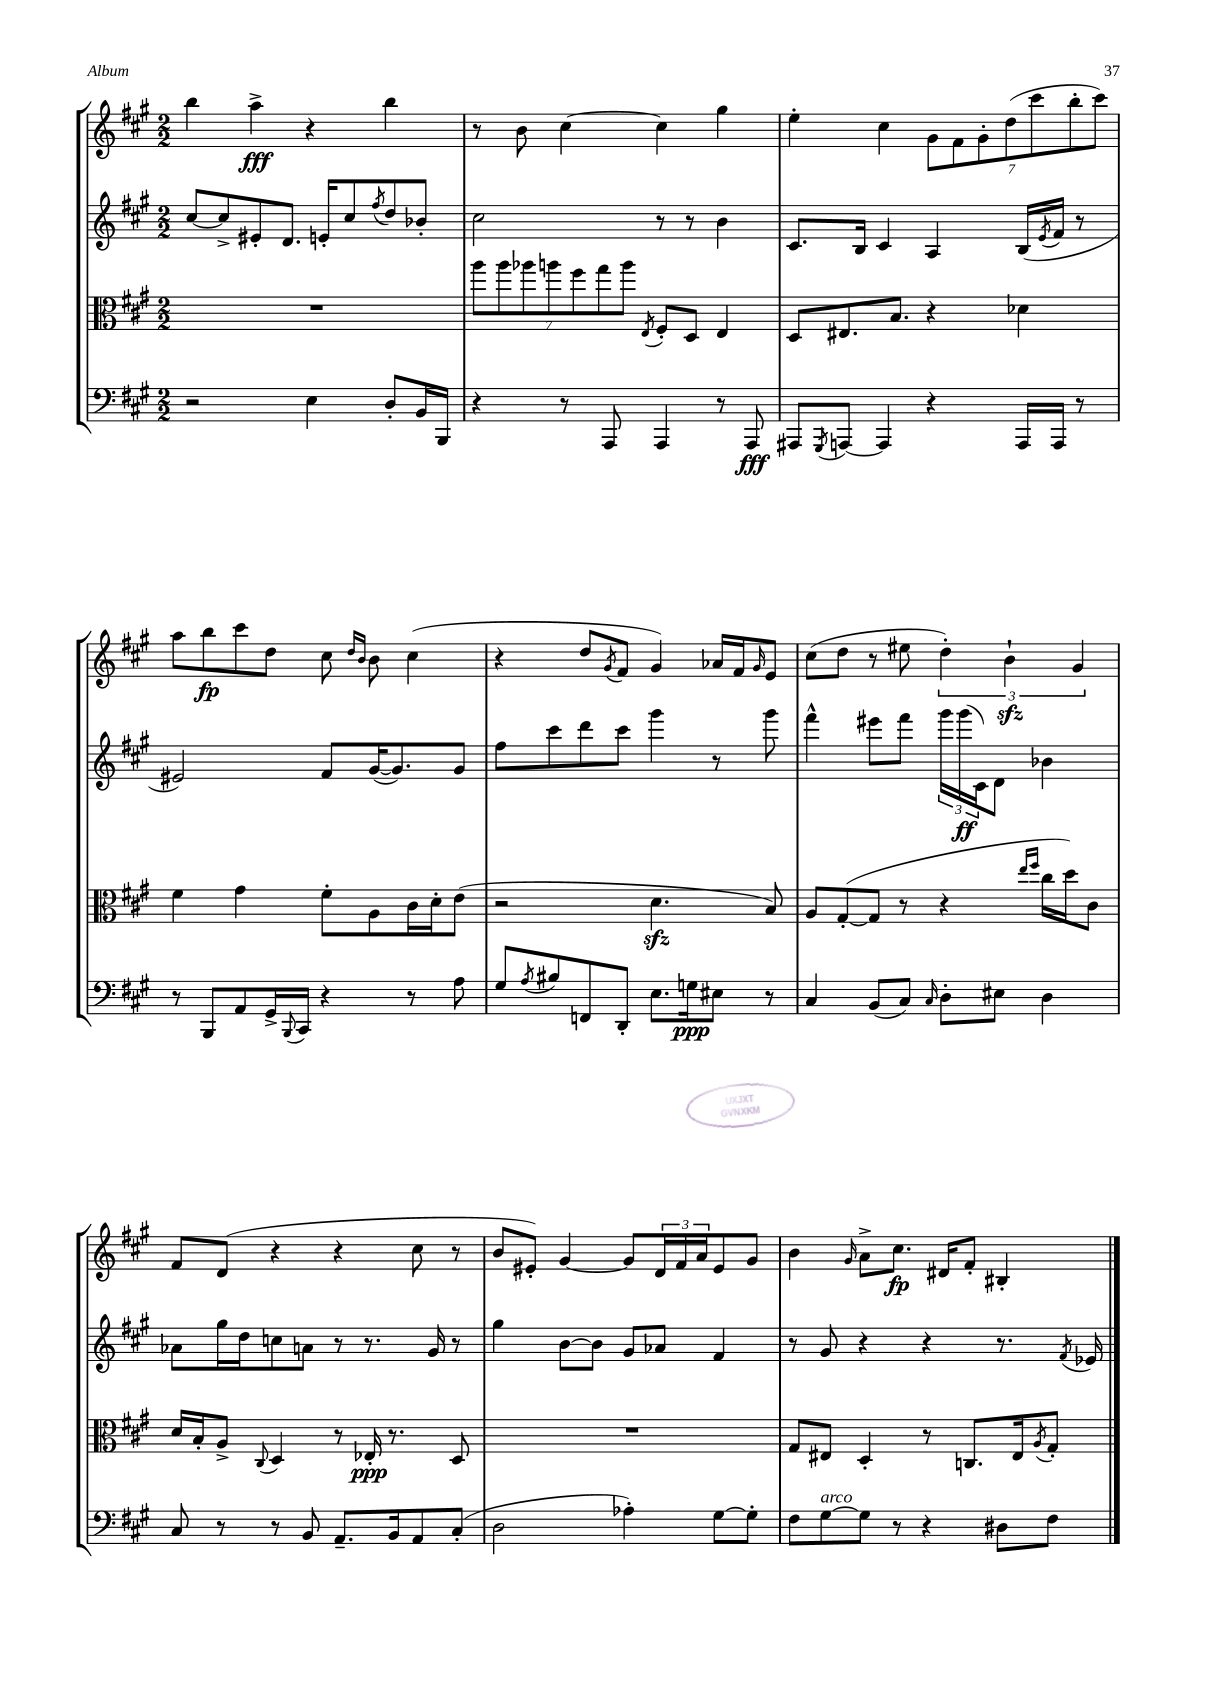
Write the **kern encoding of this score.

**kern	**kern	**kern	**kern
*staff4	*staff3	*staff2	*staff1
*clefF4	*clefC3	*clefG2	*clefG2
*k[f#c#g#]	*k[f#c#g#]	*k[f#c#g#]	*k[f#c#g#]
*M2/2	*M2/2	*M2/2	*M2/2
2r	1r	[8cc#	4bb
.	.	8cc#^]	.
.	.	8e#'	4aa^
.	.	8.d	.
4E	.	.	4r
.	.	16e'	.
.	.	8cc#	.
.	.	8qff#	.
8D'	.	8dd	4bb
16BB	.	8b-'	.
16BBB	.	.	.
=	=	=	=
4r	14aa	2cc#	8r
.	14aa	.	.
.	.	.	8b
.	14aa-	.	.
.	14aa	.	.
8r	.	.	[4cc#
.	14ff#	.	.
.	14gg#	.	.
8AAA	.	.	.
.	14aa	.	.
.	8qE	.	.
4AAA	8F#'	8r	4cc#]
.	8D	8r	.
8r	4E	4b	4gg#
8AAA	.	.	.
=	=	=	=
8AAA#	8D	8.c#	4ee'
8qGGG#	.	.	.
[8AAA	8.E#	.	.
.	.	16B	.
4AAA]	.	4c#	4cc#
.	8.B	.	.
4r	4r	4A	14g#
.	.	.	14f#
.	.	.	14g#'
.	.	.	(14dd
16AAA	4d-	(16B	.
.	.	.	14ccc#
.	.	8qe	.
16AAA	.	16f#	.
.	.	.	14bb'
8r	.	8r	.
.	.	.	14ccc#)
=	=	=	=
8r	4f#	2e#)	8aa
8BBB	.	.	8bb
8AA	4g#	.	8ccc#
16GG#^	.	.	8dd
8qqBBB	.	.	.
16CC#	.	.	.
4r	8f#'	8f#	8cc#
.	.	.	16qqdd
.	.	.	16qqb
.	8A	([16g#	8b
.	.	8.g#])	.
8r	16c#	.	(4cc#
.	16d'	.	.
8A	(8e	8g#	.
=	=	=	=
8G#	2r	8ff#	4r
8qA	.	.	.
8B#	.	8ccc#	.
8FF	.	8ddd	8dd
.	.	.	8qg#
8DD'	.	8ccc#	8f#
8.E	4.d	4ggg#	4g#)
16G	.	.	.
8E#	.	8r	16a-
.	.	.	16f#
.	.	.	16qqg#
8r	8B)	8ggg#	8e
=	=	=	=
4C#	8A	4fff#^^	(8cc#
.	([8G#'	.	8dd
(8BB	8G#]	8eee#	8r
8C#)	8r	8fff#	8ee#
16qqC#	.	.	.
8D'	4r	24ggg#	6dd')
.	.	(24ggg#	.
.	.	24c#)	.
8E#	.	8d	.
.	.	.	6b`
.	16qqee	.	.
.	16qqff#	.	.
4D	16cc#	4b-	.
.	16dd)	.	.
.	.	.	6g#
.	8c#	.	.
=	=	=	=
8C#	16d	8a-	8f#
.	16B'	.	.
8r	8A^	16gg#	(8d
.	.	16dd	.
.	8qqC#	.	.
8r	4D	8cc	4r
8BB	.	8a	.
8.AA~	8r	8r	4r
.	16E-'	8.r	.
16BB	8.r	.	.
8AA	.	.	8cc#
.	.	16g#	.
(8C#'	8D	8r	8r
=	=	=	=
2D	1r	4gg#	8b
.	.	.	8e#')
.	.	[8b	[4g#
.	.	8b]	.
4A-')	.	8g#	8g#]
.	.	8a-	24d
.	.	.	24f#
.	.	.	24a
[8G#	.	4f#	8e#
8G#']	.	.	8g#
=	=	=	=
8F#	8G#	8r	4b
[8G#	8E#	8g#	.
.	.	.	16qqg#
8G#]	4D'	4r	8a^
8r	.	.	8.cc#
4r	8r	4r	.
.	.	.	16d#
.	8.C	.	8f#'
8D#	.	8.r	4B#'
.	16E#	.	.
.	8qA	.	.
8F#	8G#'	.	.
.	.	8qf#	.
.	.	16e-	.
==	==	==	==
*-	*-	*-	*-
